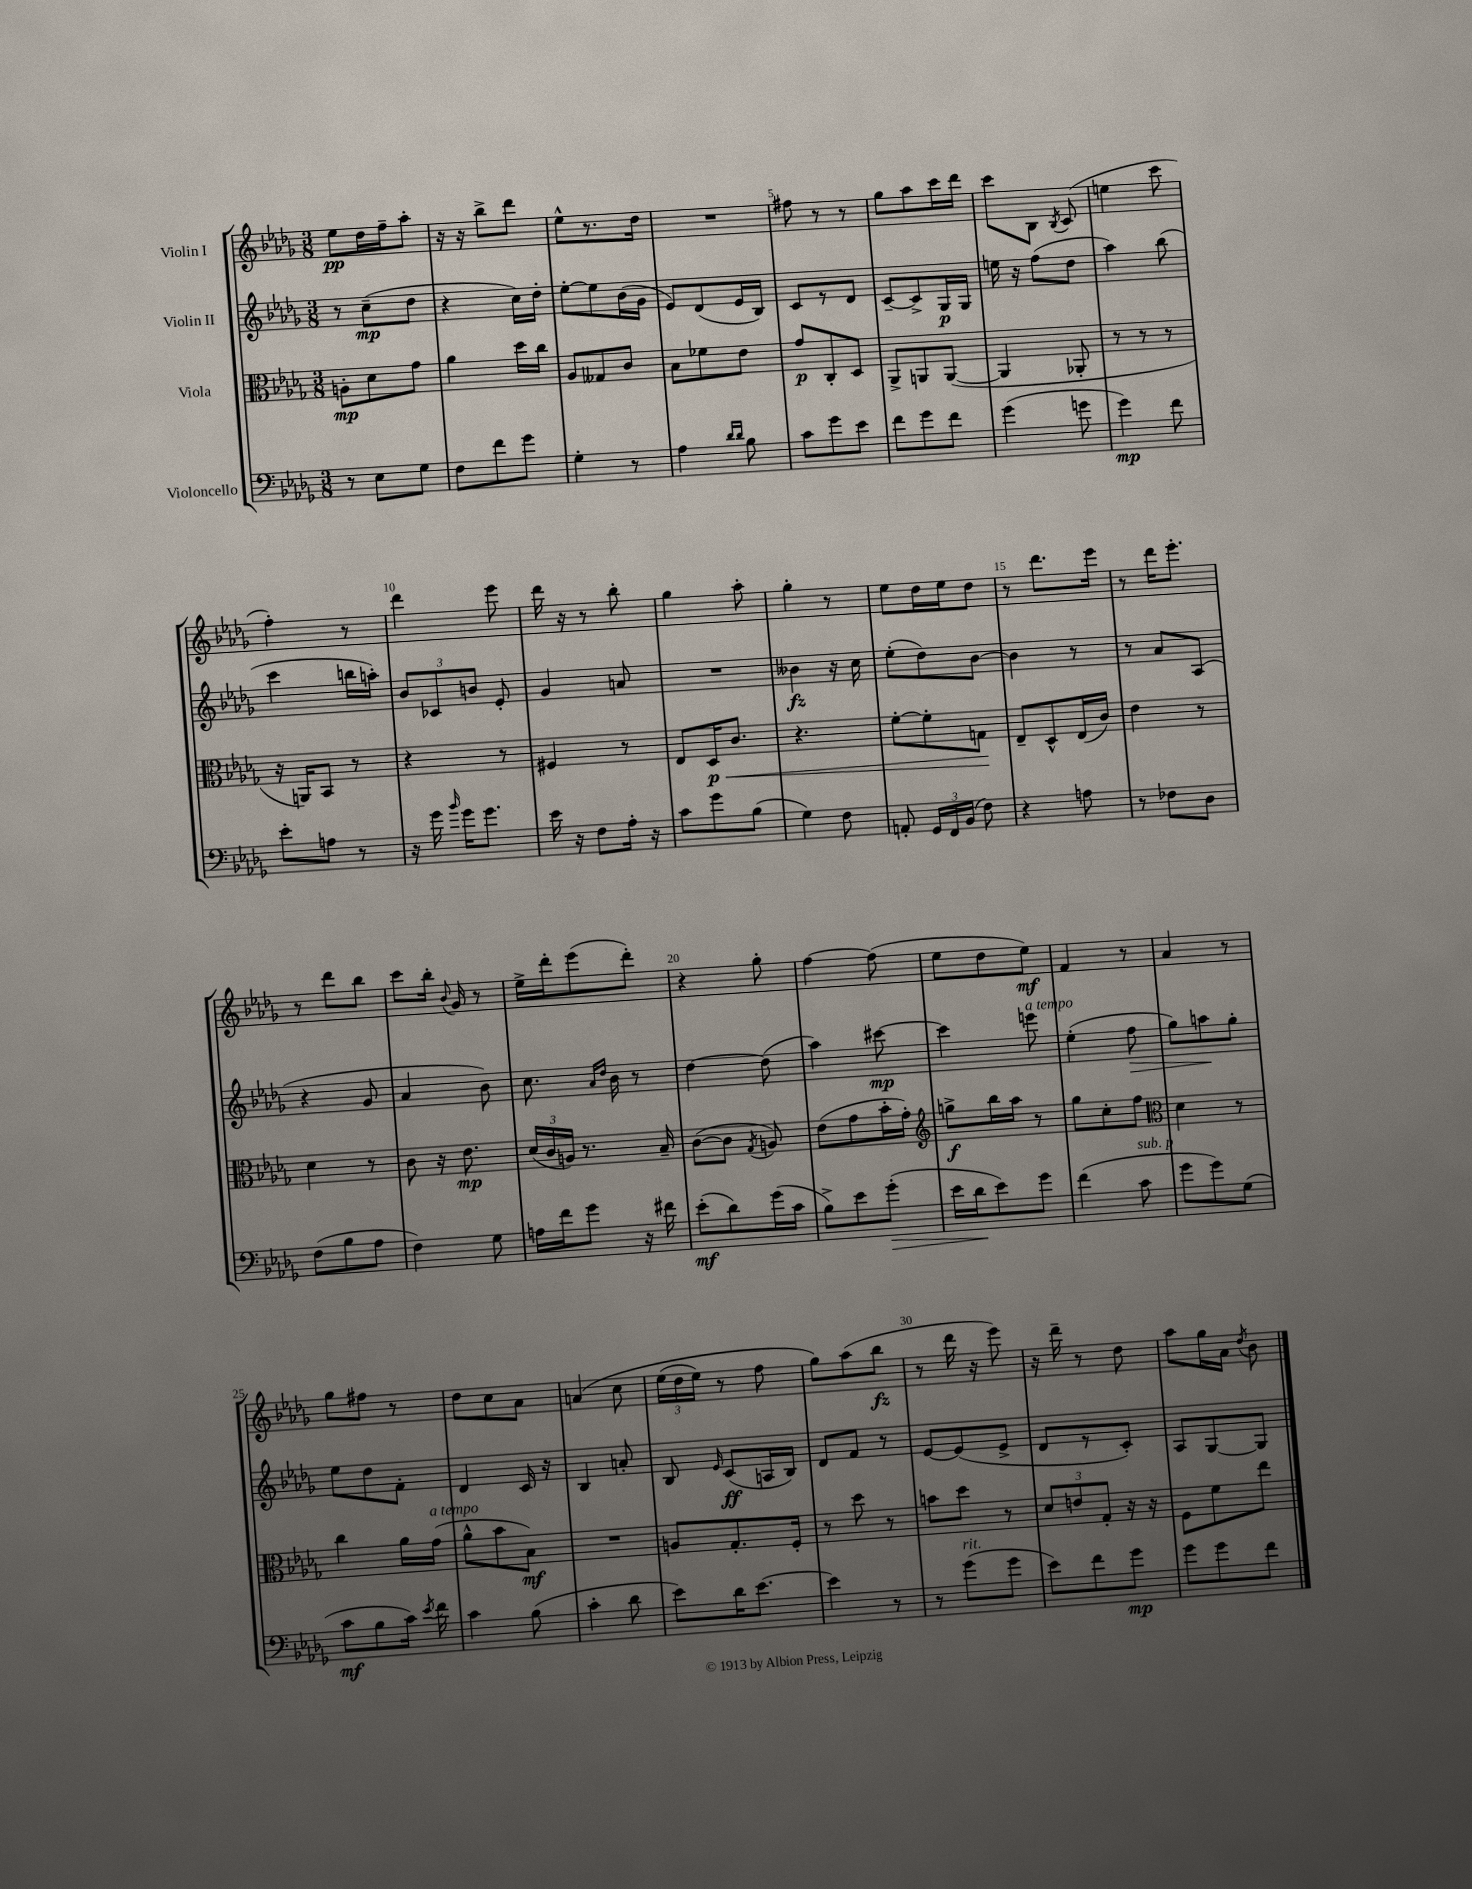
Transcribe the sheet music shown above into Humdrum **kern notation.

**kern	**kern	**kern	**kern
*staff4	*staff3	*staff2	*staff1
*clefF4	*clefC3	*clefG2	*clefG2
*k[b-e-a-d-g-]	*k[b-e-a-d-g-]	*k[b-e-a-d-g-]	*k[b-e-a-d-g-]
*M3/8	*M3/8	*M3/8	*M3/8
8r	8A'	8r	8ee-
8E-	8d-	(8cc~	16dd-
.	.	.	16ff~
8G-	8g-	8dd-	8aa-'
=	=	=	=
8F	4a-	4r	16r
.	.	.	16r
8f	.	.	8bb-^
8g-	16dd-	16cc)	8ddd-
.	16cc	16dd-'	.
=	=	=	=
4G-'	8A-	[8ee-'	8ee-^^
.	8G--	8ee-]	8.r
8r	8c	(16b-	.
.	.	16g-	16dd-
=	=	=	=
4A-	8B-	8e-)	4.r
.	8f-	(8d-	.
16qqd-	.	.	.
16qqd-	.	.	.
8B-	8e-	16e-	.
.	.	16B-)	.
=	=	=	=
8c	8g-	8c	8ff#
8g-	8C'	8r	8r
8e-	8D-	8d-	8r
=	=	=	=
8f	8AA-^	[8c~	8gg-
8g-	8AA	8c^]	8aa-
8f	([8AA	16G-	16ccc
.	.	16G-	16ddd-
=	=	=	=
(4g-	4AA]	16ee	8ccc
.	.	16r	.
.	.	(8ff	8B-
.	.	.	8qB-
8g	8AA-'	8dd-	(8c
=	=	=	=
4g-)	8r	4aa-)	4ee
.	8r	.	.
8f	8r	(8bb-	8ccc
=	=	=	=
8e-'	16r	4ccc	4ff')
.	16AA)	.	.
8A	8BB-	.	.
8r	8r	16bb	8r
.	.	16aa')	.
=	=	=	=
16r	4r	12b-	4ddd-
16g-	.	.	.
.	.	12c-	.
16qqb-	.	.	.
16g-	.	.	.
.	.	12b	.
8.g-	.	.	.
.	8r	8e-'	8eee-
=	=	=	=
16e-	4F#	4g-	16ddd-
16r	.	.	16r
8F	.	.	8r
16A-'	8r	8a	8bb-'
16r	.	.	.
=	=	=	=
8c	8E-	4.r	4gg-
8g-	16D-	.	.
.	8.c	.	.
(8B-	.	.	8aa-'
=	=	=	=
4G-)	4.r	4b--	4gg-'
8F	.	16r	8r
.	.	16cc	.
=	=	=	=
8AA'	[8f'	(8ee-'	8ee-
24GG-	8f']	8dd-)	16dd-
24FF	.	.	.
.	.	.	16ee-
(24BB-	.	.	.
8F)	8G	[8b-	8dd-
=	=	=	=
4r	8E-~	4b-]	8r
.	8D-^^	.	8.ddd-
8A	(16E-	8r	.
.	16c)	.	16eee-
=	=	=	=
8r	4e-	8r	8r
8F-	.	8a-	16ddd-
.	.	.	8.eee-'
8D-	8r	(8A-	.
=	=	=	=
(8F	4d-	4r	8r
8B-	.	.	8ddd-
8A-	8r	8g-	8bb-
=	=	=	=
4F)	8c	4a-	8ccc
.	16r	.	16bb-'
.	.	.	8qqb-
.	8.e-	.	16g-
8G-	.	8b-)	8r
=	=	=	=
16A	(24d-	8.cc	16ee-^
.	24c	.	.
16f	.	.	16ddd-'
.	24A)	.	.
8g-	8.r	.	(8eee-
.	.	16qqa-	.
.	.	16qqdd-	.
.	.	16b-	.
16r	.	8r	8ddd-')
16f#	16B-~	.	.
=	=	=	=
(8e-'	([8c	[4dd-	4r
8d-)	8c]	.	.
.	8qG-	.	.
(16g-	8A)	(8dd-]	8gg-'
16c	.	.	.
=	=	=	=
8B-^)	(8e-	4aa-)	[4ff
8e-	8g-	.	.
(8g-'	16b-'	[8ccc#	(8ff]
.	16g-')	.	.
=	=	=	=
*	*clefG2	*	*
16e-	8gg^	4ccc#]	8ee-
16d-	.	.	.
8e-)	16bb-	.	8dd-
.	16aa-	.	.
8g-	8r	8eee	8ee-)
=	=	=	=
(4f	8gg-	(4ee-'	4f
.	8cc'	.	.
8c	8ff	8ff	8r
=	=	=	=
*	*clefC3	*	*
8g-	4d-	8gg-)	4a-
8g-)	.	8aa	.
(8G-	8r	8gg-'	8r
=	=	=	=
8c	4cc	8ee-	8gg-
8B-	.	8dd-	8ff#
16c)	16a-	8f'	8r
8qe-	.	.	.
16f	(16g-	.	.
=	=	=	=
4c	8a-^^	4d-	8dd-
.	8b-	.	8cc
(8B-	8B-)	16c	8a-
.	.	16r	.
=	=	=	=
4c'	4.r	4B-	&(4a
8d-	.	8a'	8cc
=	=	=	=
8e-)	8A	8B-	(24ee-
.	.	.	24dd-
.	.	.	24ee-)
.	.	16qqe-	.
16d-	8.G-'	(8c	8r
[8.e-	.	.	.
.	.	16A	8ff
.	16F'	16B-)	.
=	=	=	=
4e-]	8r	8d-	8gg-&)
.	8dd-	8f	(8aa-
8r	8r	8r	8bb-
=	=	=	=
8r	8b	[8e-	8r
(8g-	8dd-	(8e-]	16ddd-
.	.	.	16r
8g-	8r	8e-^	8eee-)
=	=	=	=
8e-)	12d-	8d-	16r
.	.	.	16ddd-~
.	12e	.	.
8f	.	8r	8r
.	12G-'	.	.
8g-	16r	8c')	8dd-
.	16r	.	.
=	=	=	=
8g-	8F	8A-	8aa-
8g-	8f	[8G-	16gg-
.	.	.	16a-
.	.	.	8qdd-
8f	8ee-	8G-]	8b-
==	==	==	==
*-	*-	*-	*-
